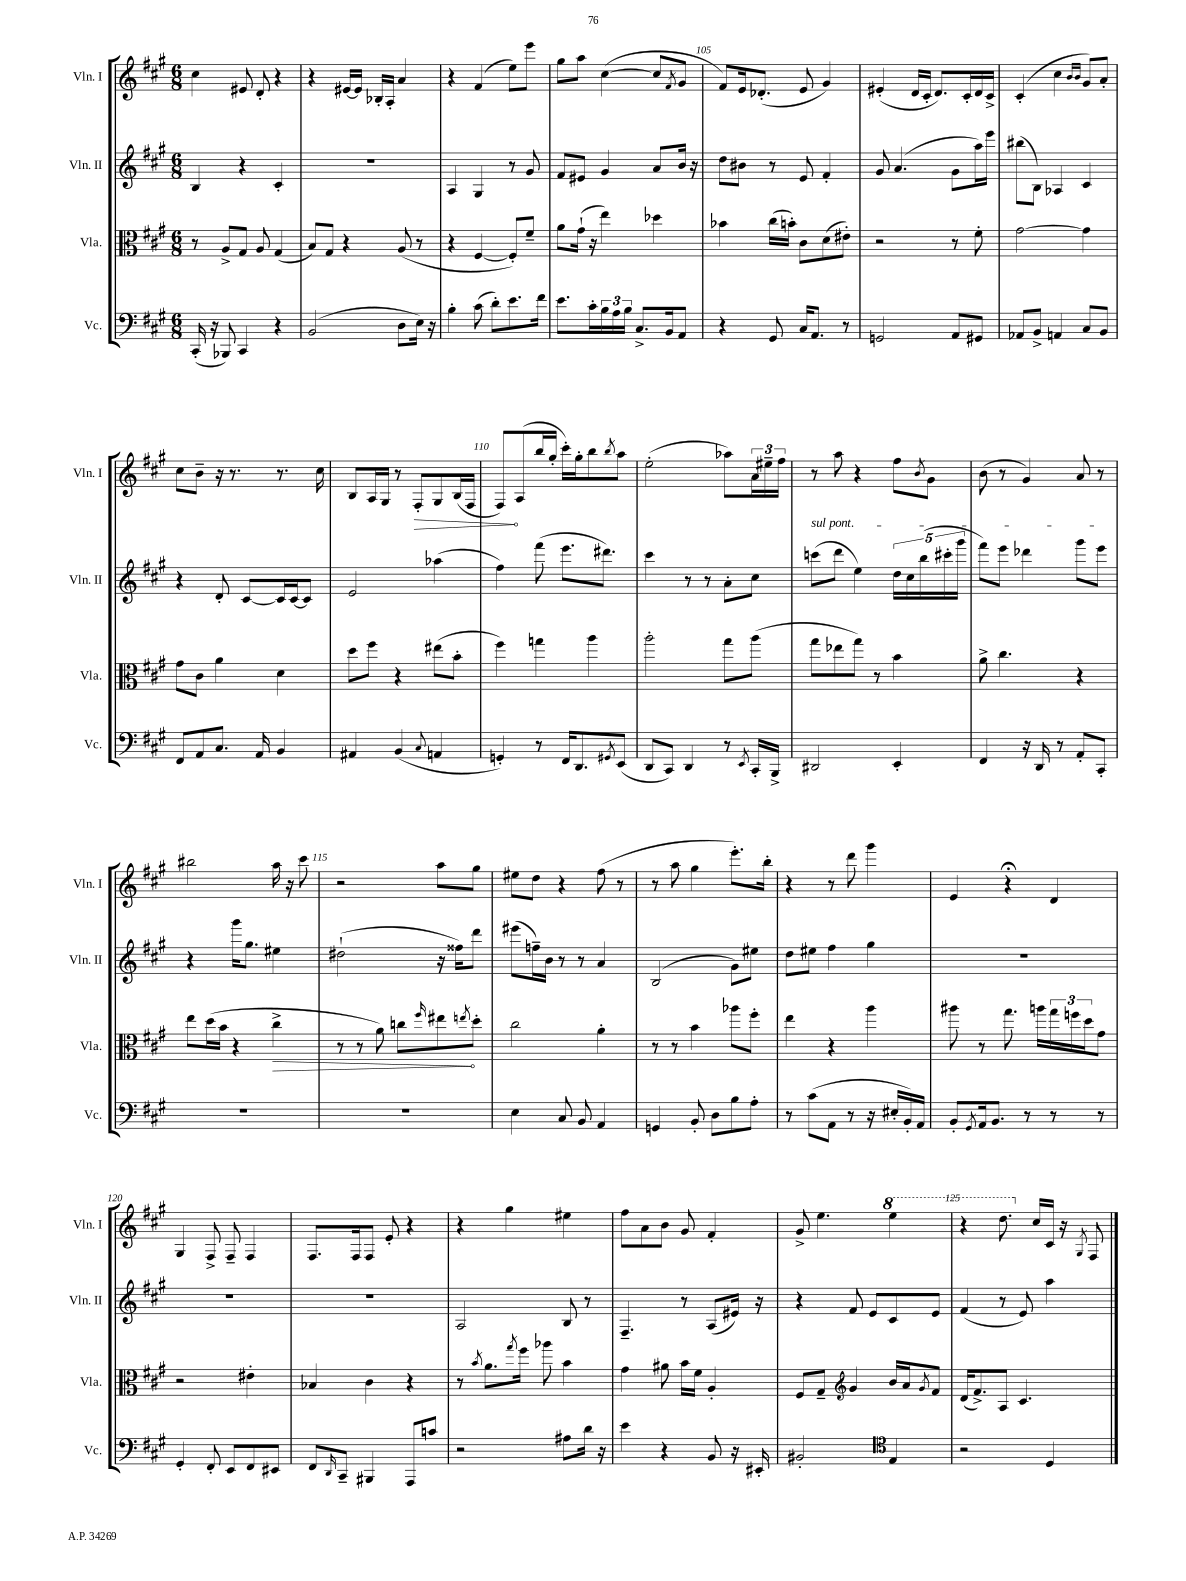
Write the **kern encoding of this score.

**kern	**kern	**dynam	**kern	**kern	**dynam
*part4	*part3	*part3	*part2	*part1	*part1
*staff4	*staff3	*staff3	*staff2	*staff1	*staff1
*I"Vc.	*I"Vla.	*	*I"Vln. II	*I"Vln. I	*
*I'Vc.	*I'Vla.	*	*I'Vln. II	*I'Vln. I	*
*clefF4	*clefC3	*	*clefG2	*clefG2	*
*k[f#c#g#]	*k[f#c#g#]	*	*k[f#c#g#]	*k[f#c#g#]	*
*M6/8	*M6/8	*	*M6/8	*M6/8	*
=101	=101	=101	=101	=101	=101
(16CC#'/	8r	.	4B/	4cc#\	.
16r	.	.	.	.	.
8BBB-X/)	8A^/L	.	.	.	.
4CC#/	8G#/J	.	4r	8e#X/	.
.	8A/	.	.	8d'/	.
4r	(4G#/	.	4c#'/	4r	.
=102	=102	=102	=102	=102	=102
(2BB/	8B/L)	.	2.r	4r	.
.	8G#/J	.	.	.	.
.	4r	.	.	[16e#X/LL	.
.	.	.	.	16e#/JJ]	.
.	.	.	.	16B-X'/LL	.
.	.	.	.	16A'/JJ	.
8D\L	(8A/	.	.	4a/	.
16E\Jk)	8r	.	.	.	.
16r	.	.	.	.	.
=103	=103	=103	=103	=103	=103
4B'\	4r	.	4A/	4r	.
(8c#\	[4F#/	.	4G#/	(4f#/	.
8d'\L)	.	.	.	.	.
8.e\	8F#'/L])	.	8r	8ee\L)	.
.	8f#~/J	.	8g#/	8eee\J	.
16f#\Jk	.	.	.	.	.
=104	=104	=104	=104	=104	=104
8.e\L	8a\L	.	8f#/L	8gg#\L	.
.	(16g#`\Jk	.	8e#X/J	8aa\J	.
16c#'\L	16r	.	.	.	.
24B\	4ee\)	.	4g#/	([4cc#\	.
24A\	.	.	.	.	.
24B\JJ	.	.	.	.	.
8.C#^/L	.	.	.	.	.
.	4dd-X\	.	8a/L	8cc#/L]	.
16BB/k	.	.	.	.	.
.	.	.	.	8qf#/	.
8AA/J	.	.	16b/Jk	8g#/J	.
.	.	.	16r	.	.
=105	=105	=105	=105	=105	=105
4r	4b-X\	.	8dd\L	8f#/L)	.
.	.	.	8b#X\J	16e/k	.
.	.	.	.	(8.d-X'/J	.
8GG#/	(16cc#\LL	.	8r	.	.
.	16bn'\JJ)	.	.	.	.
16C#/KL	8c#\L	.	8e/	8e/	.
8.AA/J	.	.	.	.	.
.	(8d\	.	4f#'/	4g#/)	.
8r	8e#X'\J)	.	.	.	.
=106	=106	=106	=106	=106	=106
2GGn/	2r	.	8g#/	(4e#X'/	.
.	.	.	(4.a/	.	.
.	.	.	.	16d/LL	.
.	.	.	.	16c#'/JJ	.
.	.	.	.	8.d/L)	.
8AA/L	8r	.	8g#\L	.	.
.	.	.	.	16c#'/L	.
8GG#X/J	8f#'\	.	16aa\L)	16d/	.
.	.	.	16eee\JJ	16c#^/JJ	.
=107	=107	=107	=107	=107	=107
8AA-X/L	[2g#\	.	(8bb#X\L	(4c#'/	.
8BB^/J	.	.	8B\J)	.	.
4AAn/	.	.	4A-X/	4cc#\	.
.	.	.	.	16qqb/LL	.
.	.	.	.	16qqb/JJ	.
8C#/L	4g#\]	.	4c#/	8g#/L)	.
8BB/J	.	.	.	8a'/J	.
!!LO:LB:g=z
=108	=108	=108	=108	=108	=108
8FF#/L	8g#\L	.	4r	8cc#\L	.
8AA/	8c#\J	.	.	8b~\J	.
8.C#/J	4a\	.	8d'/	16r	.
.	.	.	.	8.r	.
.	.	.	[8c#/L	.	.
16AA/	.	.	.	.	.
4BB/	4d\	.	16c#/L]	8.r	.
.	.	.	[16c#/J	.	.
.	.	.	8c#/J]	.	.
.	.	.	.	16cc#\	.
=109	=109	=109	=109	=109	=109
4AA#X/	8dd\L	.	2e/	8B/L	.
.	8ff#\J	.	.	16A/L	.
.	.	.	.	16G#/JJ	.
(4BB/	4r	.	.	8r	.
!	!	!	!	!	!LO:HP:b
.	.	.	.	8F#'/L	>
8qqC#/	.	.	.	.	.
4AAn/	(8ee#X\L	.	(4aa-X\	8G#/	.
.	8b'\J	.	.	(16B/L	.
.	.	.	.	16F#/JJ	.
=110	=110	=110	=110	=110	=110
4GGn'/)	4ff#\)	.	4ff#\)	8F#/L)	.
.	.	.	.	(8A/	]
8r	4ggn\	.	(8fff#\	16bb/L	.
.	.	.	.	16gg#'/JJ	.
16FF#/KL	.	.	8.eee\L	16ccc#'\LL)	.
8.DD/	.	.	.	16gg#'\J	.
.	4aa\	.	.	8bb\	.
.	.	.	8.ddd#X\J)	.	.
8qGG#X/	.	.	.	8qbb/	.
(8EE/J	.	.	.	8aa\J	.
=111	=111	=111	=111	=111	=111
8DD/L	2aa'\	.	4ccc#\	(2ee'\	.
8CC#/J)	.	.	.	.	.
4DD/	.	.	8r	.	.
.	.	.	8r	.	.
8r	8gg#\L	.	8a'\L	8aa-X\L)	.
8qEE/	.	.	.	.	.
16CC#'/LL	(8aa\J	.	8cc#\J	24a\L	.
.	.	.	.	24ee#X~\	.
16BBB^/JJ	.	.	.	.	.
.	.	.	.	24ff#\JJ	.
=112	=112	=112	=112	=112	=112
!	!	!	!LO:TX:a:i:t=sul pont.	!	!
2DD#X/	8gg#\L	.	(8cccn\L	8r	.
.	8ee-X\	.	8ddd\J	8aa\	.
.	8gg#\J)	.	4ee\)	4r	.
.	8r	.	.	.	.
4EE'/	4b\	.	20dd\LL	8ff#\L	.
.	.	.	20cc#\	.	.
.	.	.	(20bb\	.	.
.	.	.	.	8qb/	.
.	.	.	.	8g#\J	.
.	.	.	20ccc#X'\	.	.
.	.	.	20ggg#\JJ	.	.
=113	=113	=113	=113	=113	=113
4FF#/	8a^\	.	8fff#\L)	(8b\	.
.	4.cc#\	.	8eee\J	8r	.
16r	.	.	4ddd-X\	4g#/)	.
16DD/	.	.	.	.	.
8r	.	.	.	.	.
8AA'/L	4r	.	8ggg#\L	8a/	.
8CC#'/J	.	.	8eee\J	8r	.
!!LO:LB:g=z
=114	=114	=114	=114	=114	=114
2.r	8ee\L	.	4r	2bb#X\	.
.	(16dd\L	.	.	.	.
.	16b\JJ	.	.	.	.
.	4r	.	16ggg#\KL	.	.
.	.	.	8.gg#\J	.	.
!	!	!LO:HP:b	!	!	!
.	4cc#^\	>	4ee#X\	16aa\	.
.	.	.	.	16r	.
.	.	.	.	8ccc#\	.
=115	=115	=115	=115	=115	=115
2.r	8r	.	(2dd#X`\	2r	.
.	8r	.	.	.	.
.	8a\)	.	.	.	.
.	8ccn\L	.	.	.	.
.	16qqff#/	.	.	.	.
.	8ee#X\	.	16r	8aa\L	.
.	.	.	16ff##X\KL)	.	.
.	8qeen/	.	.	.	.
.	8dd'\J	]	8ddd\J	8gg#\J	.
=116	=116	=116	=116	=116	=116
4E\	2cc#\	.	(8eee#X\L	8ee#X\L	.
.	.	.	16ffn~\L)	8dd\J	.
.	.	.	16b\JJ	.	.
8C#/	.	.	8r	4r	.
8BB/	.	.	8r	.	.
4AA/	4a'\	.	4a/	(8ff#\	.
.	.	.	.	8r	.
=117	=117	=117	=117	=117	=117
4GGn/	8r	.	(2B/	8r	.
.	8r	.	.	8aa\	.
8BB'/	4b\	.	.	4gg#\	.
8D\L	.	.	.	.	.
8B\	8aa-X\L	.	8g#\L)	8.eee'\L)	.
8A'\J	8ff#'\J	.	8ee#X\J	.	.
.	.	.	.	16bb'\Jk	.
=118	=118	=118	=118	=118	=118
8r	4ee\	.	8dd\L	4r	.
(8c#\L	.	.	8ee#X\J	.	.
8AA\J	4r	.	4ff#\	8r	.
8r	.	.	.	8ddd\	.
16r	4aa\	.	4gg#\	4ggg#\	.
16E#X'/LL	.	.	.	.	.
16BB'/)	.	.	.	.	.
16AA/JJ	.	.	.	.	.
=119	=119	=119	=119	=119	=119
8BB'/L	8aa#X\	.	2.r	4e/	.
8qGG#/	.	.	.	.	.
16AA/k	8r	.	.	.	.
8.BB/J	.	.	.	.	.
.	8.gg#\	.	.	4r;<	.
8r	.	.	.	.	.
.	16aan\LL	.	.	.	.
8r	24gg#\	.	.	4d/	.
.	24ffn\	.	.	.	.
.	24dd\J	.	.	.	.
8r	8g#\J	.	.	.	.
!!LO:LB:g=z
=120	=120	=120	=120	=120	=120
4GG#'/	2r	.	2.r	4G#/	.
8FF#'/	.	.	.	8F#^/	.
8EE/L	.	.	.	8F#~/	.
8FF#/	4e#X'\	.	.	4F#/	.
8EE#X/J	.	.	.	.	.
=121	=121	=121	=121	=121	=121
8FF#/L	4B-X/	.	2.r	8.F#/L	.
16qqDD/	.	.	.	.	.
8CC#~/J	.	.	.	.	.
.	.	.	.	16F#/k	.
4BBB#X/	4c#\	.	.	8F#/J	.
.	.	.	.	8e'/	.
8AAA/L	4r	.	.	4r	.
8cn/J	.	.	.	.	.
=122	=122	=122	=122	=122	=122
2r	8r	.	2A/	4r	.
.	8qb/	.	.	.	.
.	8.a\L	.	.	.	.
.	.	.	.	4gg#\	.
.	8qgg#/	.	.	.	.
.	16ff#\Jk	.	.	.	.
.	8aa-X\	.	.	.	.
8A#X\L	4b\	.	8B/	4ee#X\	.
16d\Jk	.	.	8r	.	.
16r	.	.	.	.	.
=123	=123	=123	=123	=123	=123
4e\	4g#\	.	4.F#~/	8ff#\L	.
.	.	.	.	8a\	.
4r	8a#X\	.	.	8b\J	.
.	16b\LL	.	8r	8g#/	.
.	16f#\JJ	.	.	.	.
8BB/	4A'/	.	(8A/L	4f#'/	.
16r	.	.	16e#X/Jk)	.	.
16EE#X'/	.	.	16r	.	.
=124	=124	=124	=124	=124	=124
2BB#X'/	8F#/L	.	4r	8g#^/	.
.	8G#~/J	.	.	4.ee\	.
*	*clefG2	*	*	*	*
.	4g#/	.	8f#/	.	.
.	.	.	8e/L	.	.
*clefC4	*	*	*	*	*
*	*	*	*	*8va	*
4E/	16b/LL	.	8c#/	4eee\	.
.	16a/J	.	.	.	.
.	8qg#/	.	.	.	.
.	8f#/J	.	8e/J	.	.
=125	=125	=125	=125	=125	=125
2r	(16d/KL	.	(4f#/	4r	.
.	8.f#^/)	.	.	.	.
.	8A/J	.	8r	8.ddd\	.
.	4.c#/	.	8e/)	.	.
*	*	*	*	*X8va	*
.	.	.	.	16cc#/LL	.
4D/	.	.	4aa\	16c#/JJ	.
.	.	.	.	16r	.
.	.	.	.	8qG#/	.
.	.	.	.	8F#/	.
==	==	==	==	==	==
*-	*-	*-	*-	*-	*-
